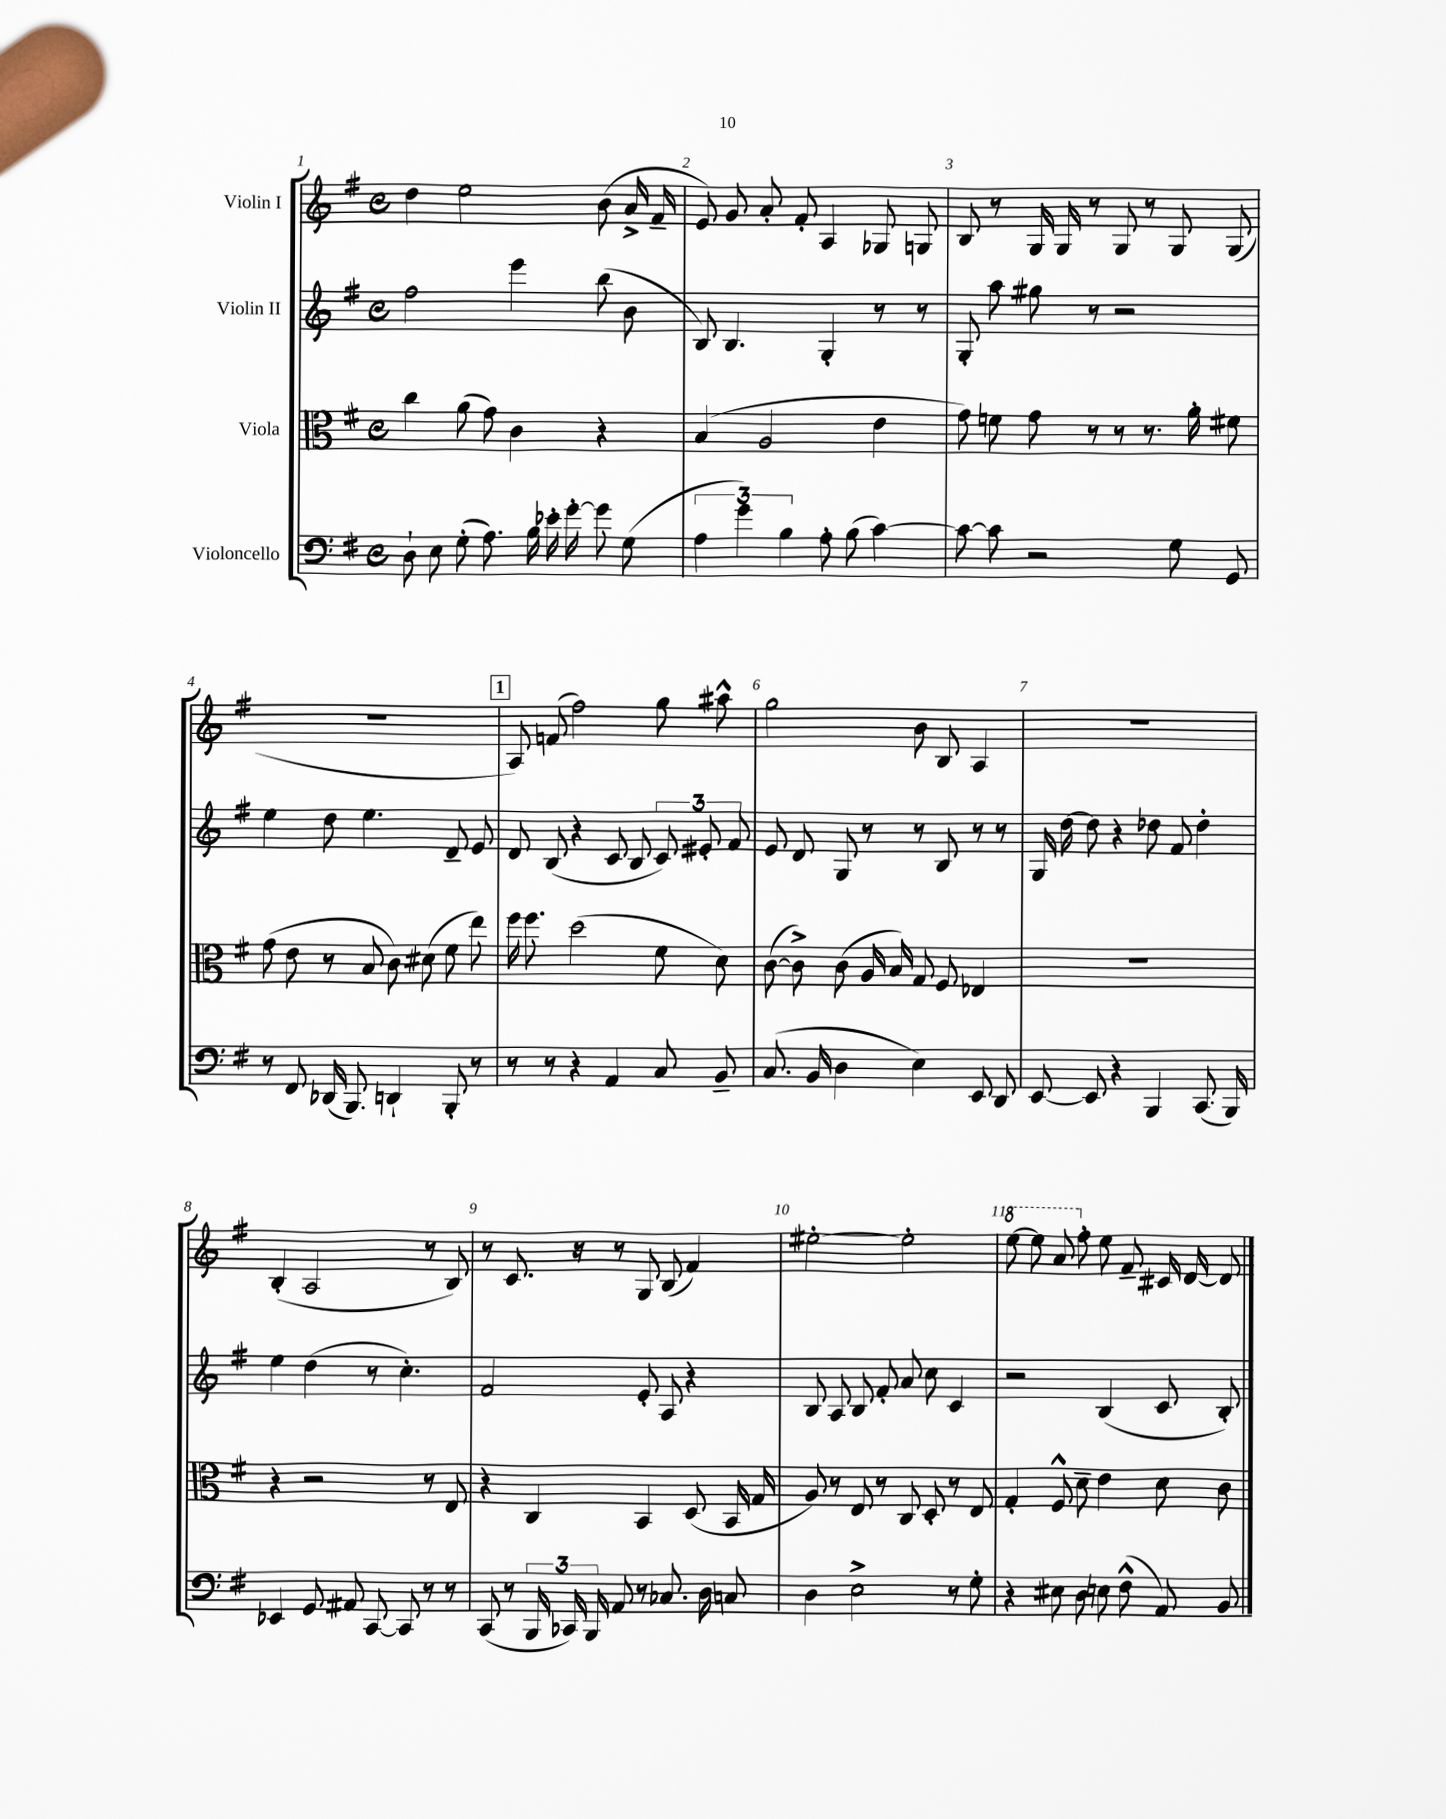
<<
\new StaffGroup <<
\new Staff = "s0" \with { instrumentName = "Violin I" } {
    \clef treble \key g \major \defaultTimeSignature \time 4/4
    \autoBeamOff d''4 e''2 b'8( a'16-> fis'16-- |
    e'8) g'8 a'8-. fis'8-. a4 ges8 g8 |
    b8 r8 g16 g16 r8 g8 r8 g8 g8( |
    R1 |
    \mark \markup { \box "1" } a8) f'8( fis''2) g''8 ais''8-^ |
    g''2 b'8 b8 a4 |
    R1 |
    b4-.( a2 r8 b8) |
    r8 c'8. r16 r8 g8 b8( fis'4) |
    eis''2~-. eis''2-. |
    \ottava #1 e'''8~ e'''8 a''8 \ottava #0 fis''8-. e''8 fis'8-- cis'16 d'16~ d'8 \bar "|." |
}
\new Staff = "s1" \with { instrumentName = "Violin II" } {
    \clef treble \key g \major \defaultTimeSignature \time 4/4
    \autoBeamOff fis''2 e'''4 b''8( b'8 |
    b8) b4. g4-. r8 r8 |
    g8-. a''8 gis''8 r8 r2 |
    e''4 d''8 e''4. d'8-- e'8 |
    \mark \markup { \box "1" } d'8 b8( r4 c'8 b8 \tuplet 3/2 { c'8) eis'8-. fis'8 } |
    e'8 d'8 g8 r8 r8 b8 r8 r8 |
    g16 d''16~ d''8 r4 des''8 fis'8 des''4-. |
    e''4 d''4( r8 c''4.-.) |
    fis'2 e'8-. a8 r4 |
    b8 a8 b8 fis'8-. a'8 c''8 c'4 |
    r2 b4( c'8 b8-.) \bar "|." |
}
\new Staff = "s2" \with { instrumentName = "Viola" } {
    \clef alto \key g \major \defaultTimeSignature \time 4/4
    \autoBeamOff c''4 a'8( g'8) c'4 r4 |
    b4( a2 e'4 |
    g'8) f'8 g'8 r8 r8 r8. a'16-. fis'8 |
    g'8( e'8 r8 b8 c'8) dis'8( fis'8 e''8) |
    \mark \markup { \box "1" } fis''16 fis''8. d''2( fis'8 d'8) |
    c'8~( c'8->) c'8( a16 b16) g8 fis8 ees4 |
    R1 |
    r4 r2 r8 e8 |
    r4 c4 b,4 d8( b,16 g16 |
    a8) r8 e8 r8 c8 d8-. r8 e8 |
    g4-. fis8-^ d'8-- e'4 d'8 c'8 \bar "|." |
}
\new Staff = "s3" \with { instrumentName = "Violoncello" } {
    \clef bass \key g \major \defaultTimeSignature \time 4/4
    \autoBeamOff d8-! e8 g8-.( a8.) b16 ees'16-. g'16~-. g'8 g8( |
    \tuplet 3/2 { a4 g'4) b4 } a8-. b8( c'4~) |
    c'8~ c'8 r2 g8 g,8 |
    r8 fis,8 des,16( b,,8.) d,4-! b,,8-. r8 |
    \mark \markup { \box "1" } r8 r8 r4 a,4 c8 b,8-- |
    c8.( b,16 d4 e4) e,8 d,8 |
    e,8~ e,8 r4 b,,4 c,8.( b,,16) |
    ees,4 g,8 ais,8 c,8~ c,8 r8 r8 |
    c,8( r8 \tuplet 3/2 { b,,16 ces,16) b,,16 } a,8 r8 ces8. d16 c8 |
    d4 e2-> r8 g8-. |
    r4 eis8 d8 e8 fis8-^( a,8) b,8 \bar "|." |
}
>>
>>
\layout { \context { \Score \override BarNumber.break-visibility = ##(#f #t #t) barNumberVisibility = #all-bar-numbers-visible } }
